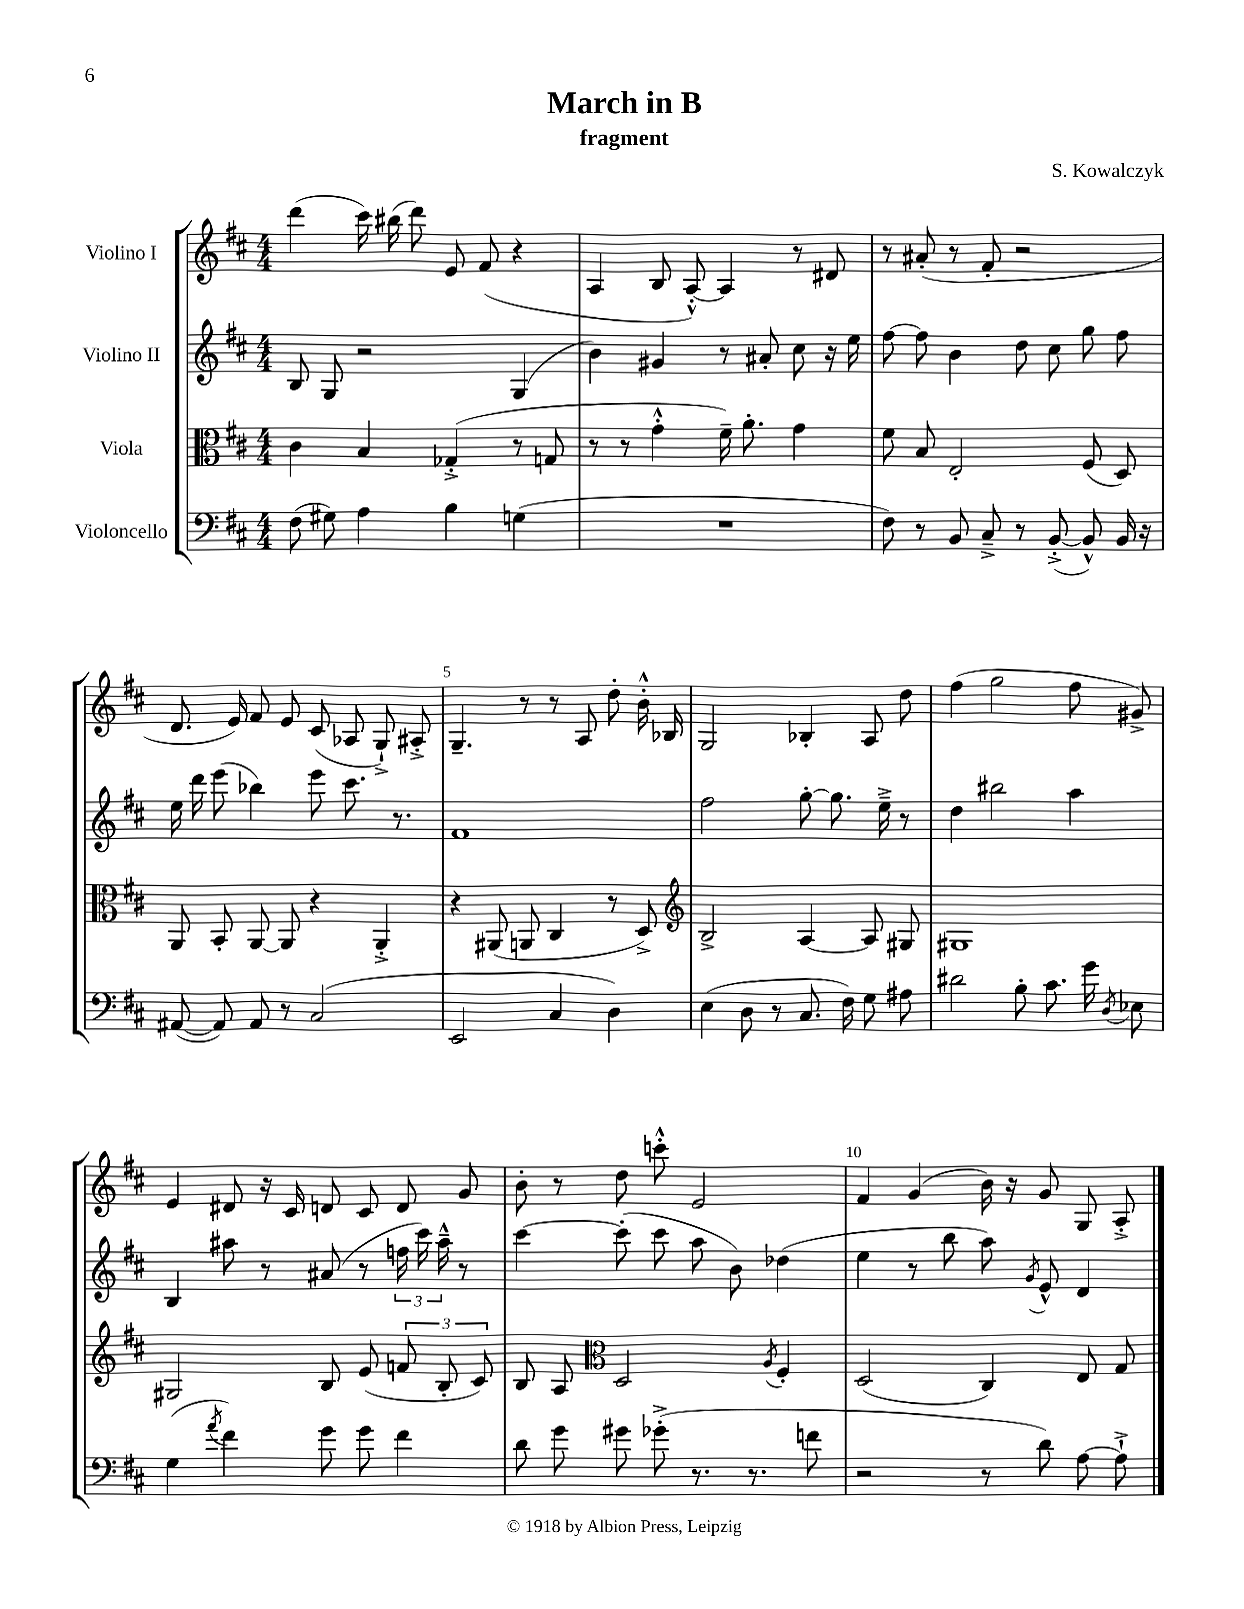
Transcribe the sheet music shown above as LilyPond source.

\header { title = "March in B" composer = "S. Kowalczyk" subtitle = "fragment" }
<<
\new StaffGroup <<
\new Staff = "s0" \with { instrumentName = "Violino I" } {
    \clef treble \key d \major \numericTimeSignature \time 4/4
    \autoBeamOff d'''4( cis'''16) bis''16( d'''8) e'8 fis'8( r4 |
    a4 b8 a8~-.-^) a4 r8 dis'8 |
    r8 ais'8-.( r8 fis'8-. r2 |
    d'8. e'16) fis'8 e'8 cis'8( aes8 g8-!->) ais8-.-> |
    g4.-- r8 r8 a8 d''8-. b'16-.-^ bes16 |
    g2 bes4-. a8 d''8 |
    fis''4( g''2 fis''8 gis'8->) |
    e'4 dis'8 r16 cis'16 d'8 cis'8 d'8 g'8 |
    b'8-. r8 d''8 c'''8-.-^ e'2 |
    fis'4 g'4( b'16) r16 g'8 g8 a8-.-> \bar "|." |
}
\new Staff = "s1" \with { instrumentName = "Violino II" } {
    \clef treble \key d \major \numericTimeSignature \time 4/4
    \autoBeamOff b8 g8 r2 g4( |
    b'4) gis'4 r8 ais'8-. cis''8 r16 e''16 |
    fis''8~ fis''8 b'4 d''8 cis''8 g''8 fis''8 |
    e''16 d'''16 e'''8( bes''4) e'''8 cis'''8. r8. |
    fis'1 |
    fis''2 g''8~-. g''8. e''16---> r8 |
    d''4 bis''2 a''4 |
    b4 ais''8 r8 ais'8( r8 \tuplet 3/2 { f''16 cis'''16) ais''16---^ } r8 |
    cis'''4~ cis'''8-.( cis'''8 a''8 b'8) des''4( |
    e''4 r8 b''8 a''8) \acciaccatura { g'8 } e'8-^ d'4 \bar "|." |
}
\new Staff = "s2" \with { instrumentName = "Viola" } {
    \clef alto \key d \major \numericTimeSignature \time 4/4
    \autoBeamOff cis'4 b4 ges4-.->( r8 g8 |
    r8 r8 g'4-.-^ fis'16--) a'8.-. g'4 |
    fis'8 b8 e2-. fis8( d8) |
    a,8 b,8-. a,8~ a,8 r4 a,4-.-> |
    r4 ais,8( a,8 cis4 r8 d8->) |
    \clef treble b2-> a4~ a8 gis8 |
    gis1 |
    gis2 b8 e'8( \tuplet 3/2 { f'8 b8-. cis'8) } |
    b8 a8 \clef alto d2 \acciaccatura { a8 } fis4-. |
    d2( cis4) e8 g8 \bar "|." |
}
\new Staff = "s3" \with { instrumentName = "Violoncello" } {
    \clef bass \key d \major \numericTimeSignature \time 4/4
    \autoBeamOff fis8( gis8) a4 b4 g4( |
    R1 |
    fis8) r8 b,8 cis8---> r8 b,8~-.->( b,8-^) b,16 r16 |
    ais,8~( ais,8) ais,8 r8 cis2( |
    e,2 cis4 d4) |
    e4( d8 r8 cis8. fis16) g8 ais8 |
    dis'2 b8-. cis'8. g'16 \acciaccatura { d8 } ees8 |
    g4( \acciaccatura { a'8 } fis'4) g'8 g'8 fis'4 |
    d'8 g'8 gis'8 ges'8-.->( r8. r8. f'8 |
    r2 r8 d'8) a8~ a8-!-> \bar "|." |
}
>>
>>
\layout { \context { \Score \override BarNumber.break-visibility = ##(#f #t #t) barNumberVisibility = #(every-nth-bar-number-visible 5) } }
